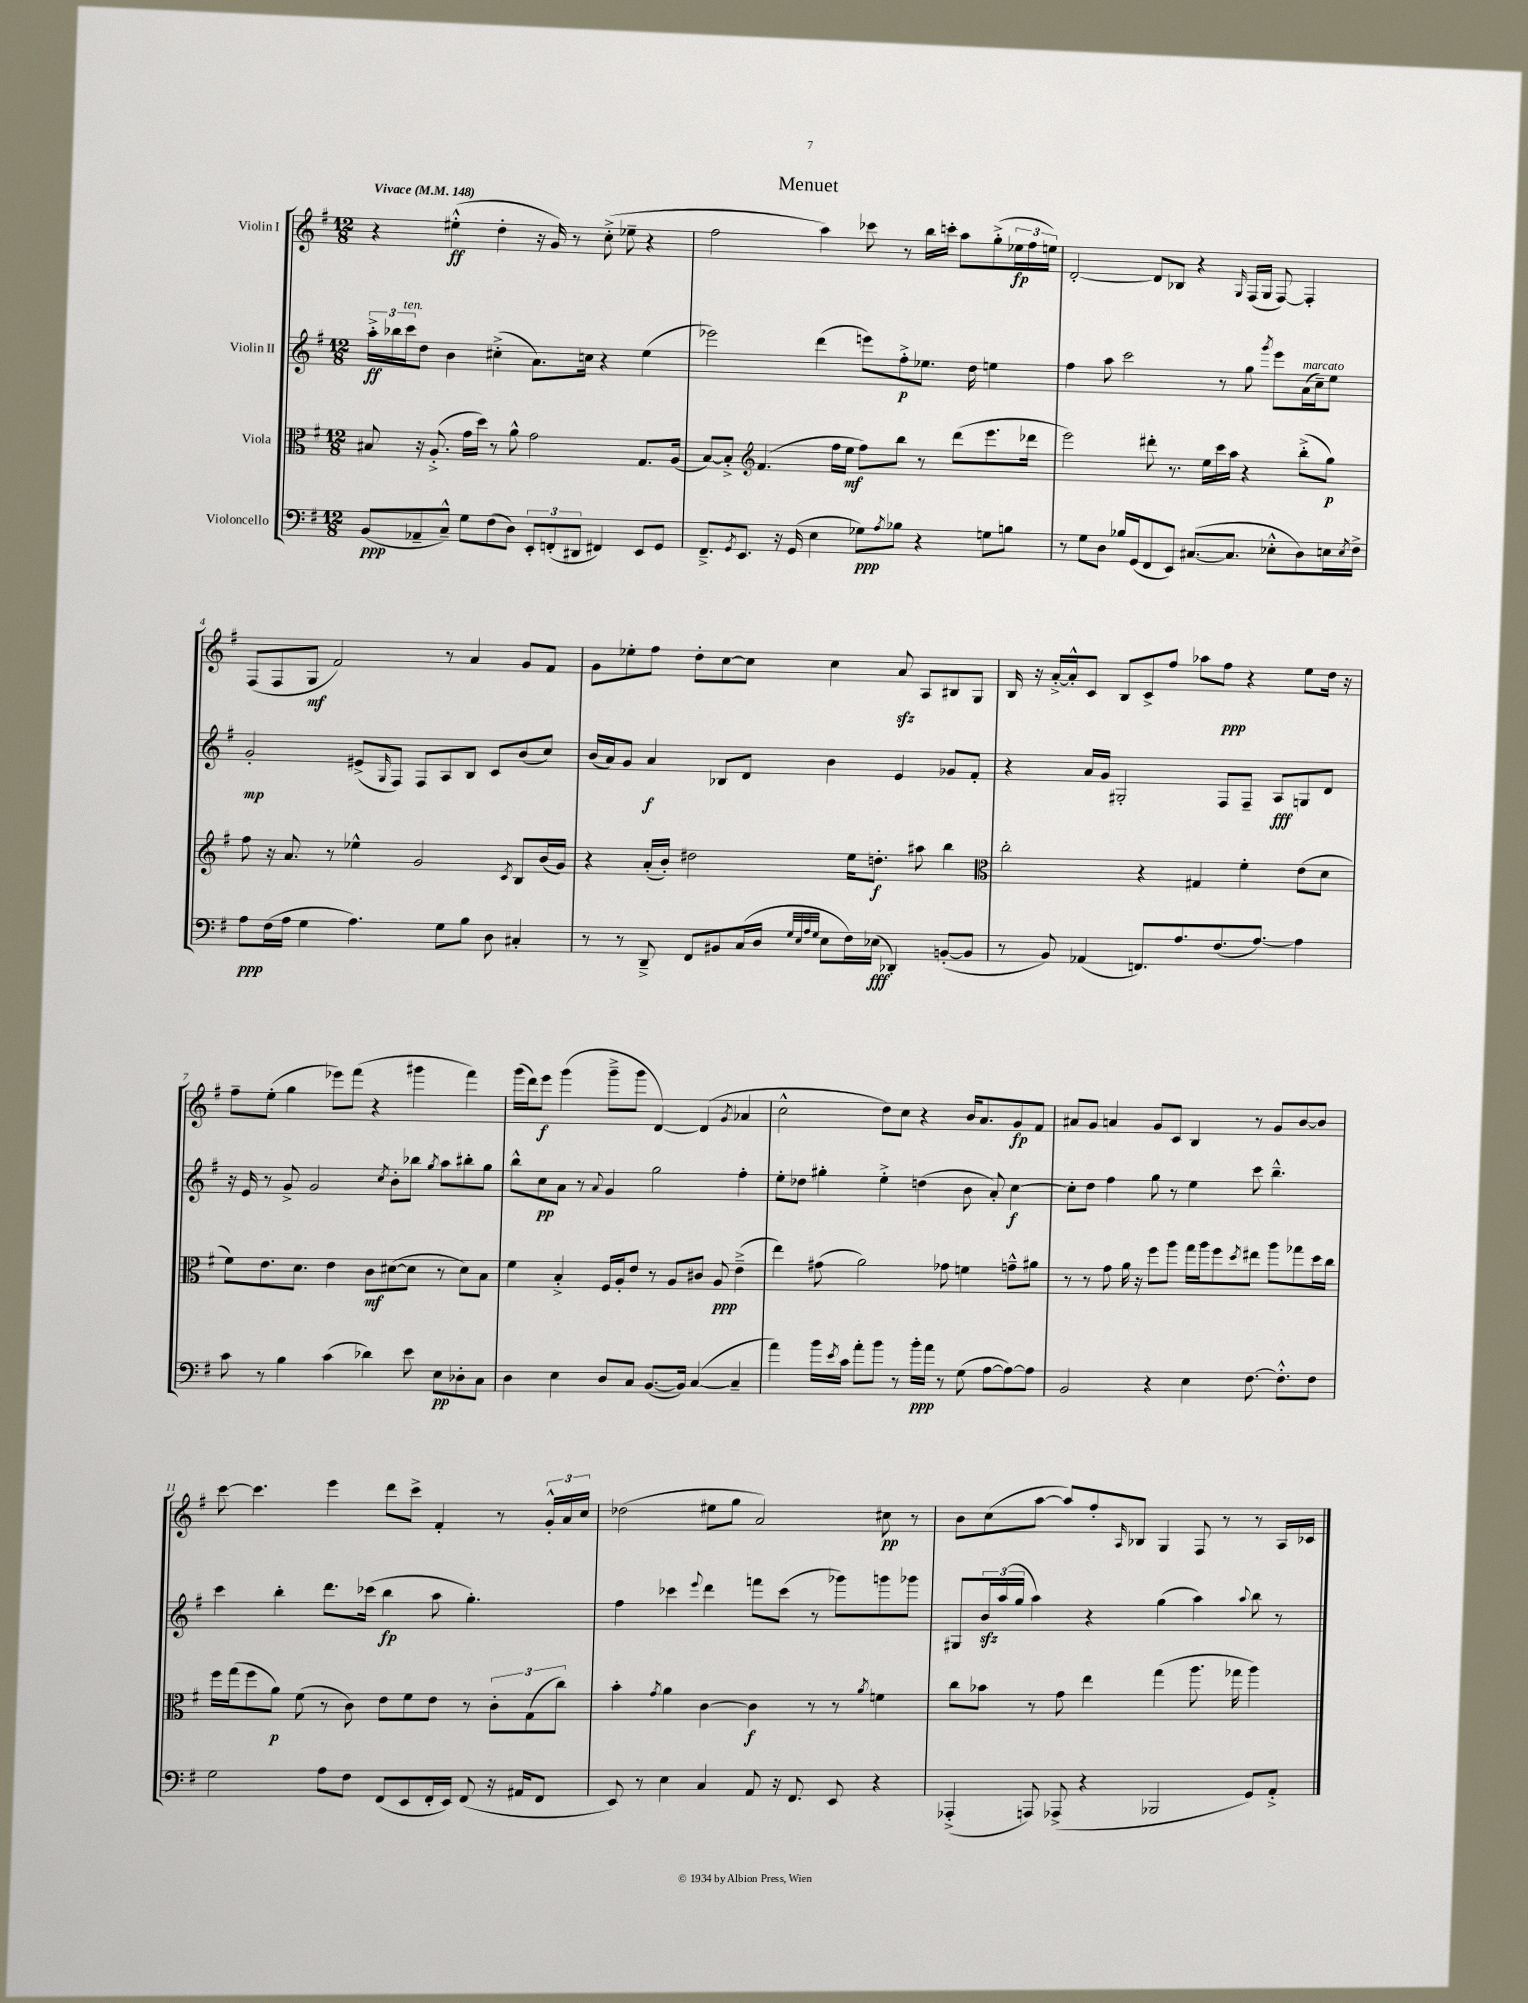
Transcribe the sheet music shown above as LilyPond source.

\header { title = "Menuet" }
<<
\new StaffGroup <<
\new Staff = "s0" \with { instrumentName = "Violin I" } {
    \clef treble \key g \major \numericTimeSignature \time 12/8 \tempo "Vivace" 4 = 148
    r4 eis''4-.-^\ff( d''4-. r16 g'16) r8 c''8-.->( ees''8-- r4 |
    fis''2 a''4) ces'''8 r8 b''16 c'''16-. a''8 g''8-.->( \tuplet 3/2 { ees''16\fp fis''16 e''16) } |
    d'2~-. d'8 bes8 r4 \grace { g16 } fis16( g16 fis8~) fis4-. |
    fis8( fis8 g8\mf fis'2) r8 a'4 g'8 fis'8 |
    g'8 ees''8-. fis''8 d''8-. c''8~ c''8 c''4 a'8\sfz a8 bis8 g8 |
    b16 r16 a'16~-.-> a'16-.-^ c'8 b8 c'8-> fis''8 aes''8 fis''8\ppp r4 e''8 d''16 r16 |
    fis''8-- e''8-.( g''4 ees'''8) fis'''8( r4 gis'''4 fis'''4) |
    g'''16( d'''16) e'''8\f g'''4( g'''8---> g'''8 d'4~) d'4( \acciaccatura { g'8 } aes'4 |
    c''2-^ d''8) c''8 r4 b'16 a'8. g'8\fp fis'8 |
    ais'8 g'8 a'4 g'8 c'8 b4 r8 g'8 b'8~ b'8 |
    c'''8~ c'''4. e'''4 d'''8 c'''8-> fis'4-. r8 \tuplet 3/2 { g'16-.-^ a'16 c''16 } |
    des''2( eis''8 g''8 a'2) cis''8\pp r8 |
    b'8 c''8( a''8~ a''8) fis''8-. \grace { a16 } bes8 g4 fis8 r8 r8 a16 ces'16 \bar "|." |
}
\new Staff = "s1" \with { instrumentName = "Violin II" } {
    \clef treble \key g \major \numericTimeSignature \time 12/8
    \tuplet 3/2 { a''16-.->\ff bes''16 c'''16^\markup { \italic "ten." } } d''8 b'4 cis''4-.->( a'8.) c''16 r4 e''4( |
    ees'''2) d'''4( e'''8) fis''8-.->\p ees''8. d''16 e''4 |
    fis''4 a''8 c'''2 r8 g''8 \acciaccatura { g'''8 } e'''8 a'16^\markup { \italic "marcato" }( c''16--) e''8 |
    g'2-.\mp eis'8->( \grace { g16 } fis8) fis8 a8 b8 c'8 b'8( c''8) |
    b'16( a'16) g'8 a'4\f bes8 d'8 b'4 e'4 ges'8 fis'8-. |
    r4 a'16 g'16 gis2-. fis8 fis8-- a8\fff g8 d'8 |
    r16 e'16 r8 g'8-> g'2 \acciaccatura { c''8 } b'8-. bes''8 \acciaccatura { g''8 } a''8 bis''8-. g''8 |
    b''8-^ c''8\pp a'8 r8 \appoggiatura { a'8 } g'4 g''2 fis''4-. |
    e''8-. des''8 gis''4-. e''4-.-> d''4( b'8 a'8-.) c''4~\f |
    c''8-. d''8 fis''4 g''8 r8 e''4 c'''8 b''4.---^ |
    c'''4 b''4-. d'''8. ces'''16( b''4\fp a''8 g''4.-.) |
    fis''4 ces'''4 \appoggiatura { e'''8 } d'''4 f'''8 ces'''8( r8 ges'''8) g'''8 ges'''8 |
    gis8 \tuplet 3/2 { b'16\sfz a''16( g''16 } a''4) r4 g''4( a''4) \appoggiatura { a''8 } b''8 r8 \bar "|." |
}
\new Staff = "s2" \with { instrumentName = "Viola" } {
    \clef alto \key g \major \numericTimeSignature \time 12/8
    bis8 r16 a8.-.->( g'16 d''16) r8 a'8-^ g'2 g8. a16( |
    b8~) b8-.-> \clef treble fis'4.( fis''16 e''16\mf fis''8) b''8 r8 d'''8( e'''8. des'''16 |
    e'''2) dis'''8-. r8. e''16 c'''16 a''16 r4 b''8-.->( g''8\p) |
    fis''8 r16 a'8. r8 ees''4-^ g'2 \acciaccatura { c'8 } b8 b'16( g'16) |
    r4 a'16-.( b'16-.) dis''2 e''16 d''8.-.\f ais''8 b''4 |
    \clef alto c''2-. r4 gis4 fis'4-. e'8( d'8 |
    fis'8) e'8. d'8. e'4 c'8\mf dis'8~( dis'8 r8 dis'8) b8 |
    fis'4 b4-.-> fis16 a16-. e'8 r8 a8 cis'8 a8\ppp e'4--->( |
    e''4) gis'8( a'2) ges'8 f'4 g'8---^ ais'8 |
    r8 r8 g'8 a'16 r16 fis''8 a''8 g''16 a''16 fis''8 \acciaccatura { d''8 } eis''8 a''8 ges''8 d''16 c''16 |
    fis''16 g''16( fis''8 a'8\p) fis'8( r8 c'8) e'8 fis'8 e'8 r8 \tuplet 3/2 { c'8-. g8( c''8) } |
    b'4-. \acciaccatura { g'8 } a'4 c'4~ c'4\f r8 r8 \acciaccatura { a'8 } f'4 |
    c''8 bes'8 r8 g'8 e''4 g''4( a''8. ges''16 a''4) \bar "|." |
}
\new Staff = "s3" \with { instrumentName = "Violoncello" } {
    \clef bass \key g \major \numericTimeSignature \time 12/8
    b,8\ppp( aes,8-- c8---^) g8 fis8( d8) \tuplet 3/2 { e,8-. f,8-.( dis,8 } fis,4) e,8 g,8 |
    fis,8.---> \acciaccatura { g,8 } e,8. r16 g,16( e4 ges8\ppp) \acciaccatura { a8 } bes8 r4 g8 b8 |
    r8 g8 d8 bes16 g,16( fis,8 e,8) cis8.~( cis8. ees8-.-^ d8) e16 \acciaccatura { e8 } fis16-> |
    a8\ppp fis16( a16 g4 a4.) g8 b8 d8 cis4-. |
    r8 r8 d,8---> fis,8 bis,8 c16( d16 \grace { g32 e32 a32 g32 } e8 fis16) ees16\fff( des,4-.) b,8~-.( b,8 |
    r8 b,8) aes,4( f,8.) a8. fis8.( a8.~) a4 |
    c'8 r8 b4 c'4( des'4) e'8 e8\pp des8-. c8 |
    d4 e4 d8 c8 b,8.~( b,16) c4~( c4-- |
    a'4) b'16 \acciaccatura { e'8 } c'16 a'8-. b'8 r8 b'16-.\ppp a'16 r8 g8( a8~ a8~) a8 |
    b,2 r4 e4 fis8.~ fis8.-.-^ fis8 |
    g2 a8 fis8 fis,8( e,8 fis,16-. e,16) fis,8( r16 ais,16 fis,8 |
    e,8) r8 e4 c4 a,8 r16 fis,8. e,8 r4 |
    aes,,4-.->( a,,8) aes,,8->( r4 bes,,2 g,8) a,8-.-> \bar "|." |
}
>>
>>
